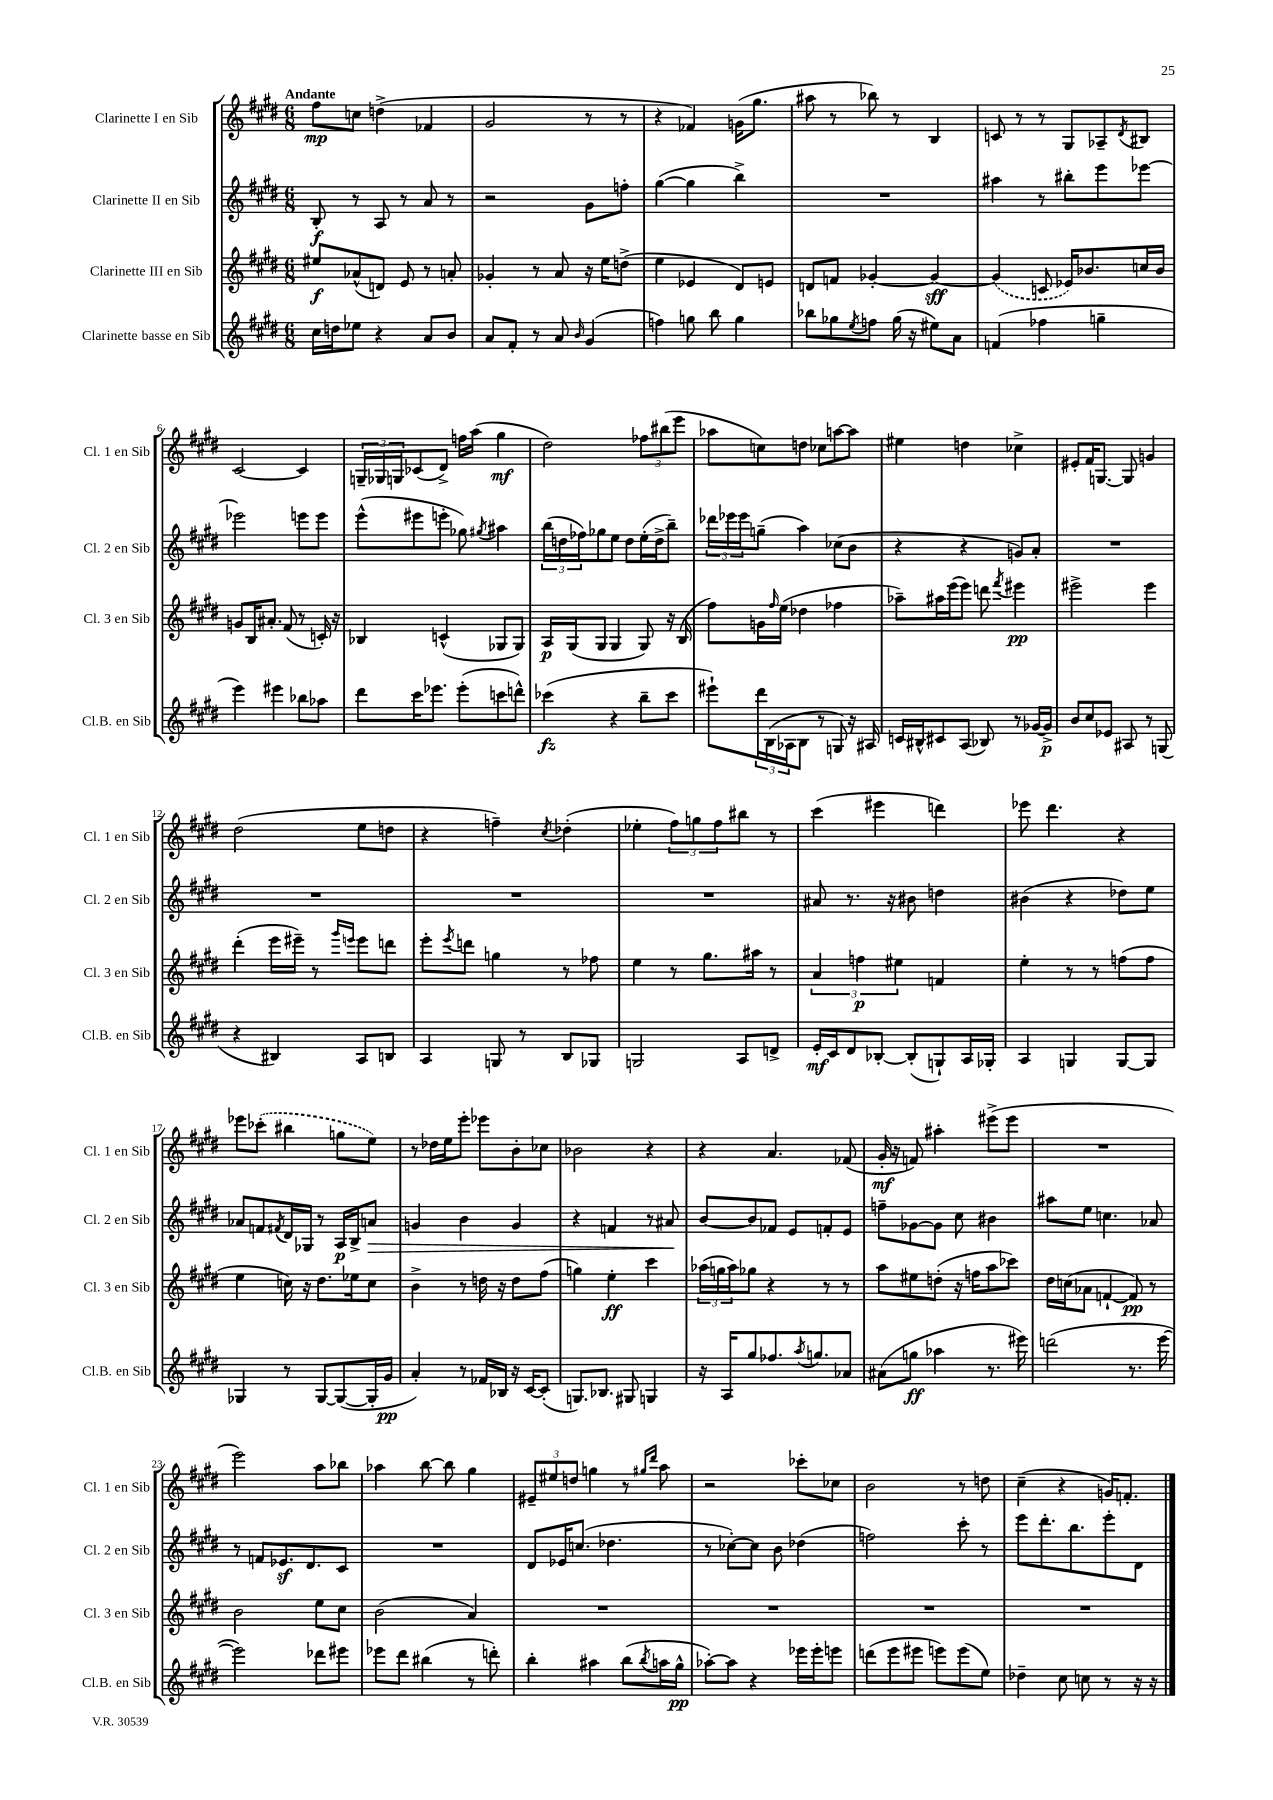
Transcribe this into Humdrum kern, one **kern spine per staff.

**kern	**dynam	**kern	**dynam	**kern	**dynam	**kern	**dynam
*part4	*part4	*part3	*part3	*part2	*part2	*part1	*part1
*staff4	*staff4	*staff3	*staff3	*staff2	*staff2	*staff1	*staff1
*I"Clarinette basse en Sib	*	*I"Clarinette III en Sib	*	*I"Clarinette II en Sib	*	*I"Clarinette I en Sib	*
*I'Cl.B. en Sib	*	*I'Cl. 3 en Sib	*	*I'Cl. 2 en Sib	*	*I'Cl. 1 en Sib	*
*clefG2	*	*clefG2	*	*clefG2	*	*clefG2	*
*k[f#c#g#d#]	*	*k[f#c#g#d#]	*	*k[f#c#g#d#]	*	*k[f#c#g#d#]	*
*M6/8	*	*M6/8	*	*M6/8	*	*M6/8	*
=1	=1	=1	=1	=1	=1	=1	=1
!	!	!	!	!	!	!LO:TX:a:B:t=Andante	!
16cc#\LL	.	8ee#X/L	f	8B'/	f	8ff#\L	mp
16ddn\J	.	.	.	.	.	.	.
8ee-X\J	.	(8a-X^^/	.	8r	.	8ccn\J	.
4r	.	8dn/J)	.	8A/	.	(4ddn^\	.
.	.	8e/	.	8r	.	.	.
8a/L	.	8r	.	8a/	.	4f-X/	.
8b/J	.	8an'/	.	8r	.	.	.
=2	=2	=2	=2	=2	=2	=2	=2
8a/L	.	4g-X'/	.	2r	.	2g#/	.
8f#'/J	.	.	.	.	.	.	.
8r	.	8r	.	.	.	.	.
8a/	.	8a/	.	.	.	.	.
16qqb/	.	.	.	.	.	.	.
(4g#/	.	16r	.	8g#\L	.	8r	.
.	.	16ee\KL	.	.	.	.	.
.	.	(8ddn^\J	.	8ffn'\J	.	8r	.
=3	=3	=3	=3	=3	=3	=3	=3
4ffn\)	.	4ee\	.	([4gg#\	.	4r	.
8ggn\	.	4e-X/	.	4gg#\]	.	4f-X/)	.
8bb\	.	.	.	.	.	.	.
4gg\	.	8d#/L)	.	4bb^\)	.	(16gn\KL	.
.	.	.	.	.	.	8.gg#\J	.
.	.	8en/J	.	.	.	.	.
=4	=4	=4	=4	=4	=4	=4	=4
8bb-X\L	.	8dn/L	.	2.r	.	8aa#X\	.
8gg-X\	.	8fn/J	.	.	.	8r	.
8qee/	.	.	.	.	.	.	.
8ffn\J	.	[4g-X'/	.	.	.	8bb-X\)	.
(16gg-\	.	.	.	.	.	8r	.
16r	.	.	.	.	.	.	.
8ee#X\L)	.	4g-/_	sff	.	.	4B/	.
8a\J	.	.	.	.	.	.	.
=5	=5	=5	=5	=5	=5	=5	=5
(4fn/	.	(4g-/]	.	4aa#X\	.	8cn/	.
.	.	.	.	.	.	8r	.
4ff-X\	.	8cn/	.	8r	.	8r	.
.	.	16e-X/KL)	.	8bb#X'\L	.	8G#/L	.
.	.	8.b-X/	.	.	.	.	.
4ggn~\	.	.	.	8eee\	.	8A-X~/	.
.	.	.	.	.	.	8qd#/	.
.	.	16ccn/L	.	[8eee-X\J	.	8B#X/J	.
.	.	16b-/JJ	.	.	.	.	.
!!LO:LB:g=z
=6	=6	=6	=6	=6	=6	=6	=6
4eee\)	.	8gn/L	.	2eee-X\]	.	[2c#/	.
.	.	16B/K	.	.	.	.	.
.	.	8.a#X'/J	.	.	.	.	.
4eee#X\	.	.	.	.	.	.	.
.	.	(8f#/	.	.	.	.	.
8bb-X\L	.	8r	.	8eeen\L	.	4c#/]	.
8aa-X\J	.	16cn'/)	.	8eee\J	.	.	.
.	.	16r	.	.	.	.	.
=7	=7	=7	=7	=7	=7	=7	=7
8ddd#\L	.	4B-X/	.	(8eee^^\L	.	24Gn~/LL	.
.	.	.	.	.	.	24G-X/	.
.	.	.	.	.	.	24Gn/J	.
16ccc#\K	.	.	.	8eee#X\	.	(8c-X/	.
8.eee-X\J	.	.	.	.	.	.	.
.	.	(4cn^^/	.	8eeen'\J	.	8d#^/J)	.
(8eee-'\L	.	.	.	8gg-X\)	.	16ffn\LL	.
.	.	.	.	.	.	(16aa\JJ	.
.	.	.	.	8qgg#X/	.	.	.
8cccn\	.	8G-X/L	.	4aa#X\	.	4gg#\	mf
8dddn^^\J)	.	8G-/J)	.	.	.	.	.
=8	=8	=8	=8	=8	=8	=8	=8
(4ccc-X\	fz	16A/LL	p	(24bb\LL	.	2dd#\)	.
.	.	.	.	24ddn\	.	.	.
.	.	(16G#/J	.	.	.	.	.
.	.	.	.	24ff-X\J)	.	.	.
.	.	8G#/J	.	8gg-X\	.	.	.
4r	.	4G#/	.	8ee\J	.	.	.
.	.	.	.	8dd\L	.	.	.
8bb~\L	.	8G#/)	.	(16ee'\L	.	12ff-X\L	.
.	.	.	.	16dd^\J	.	.	.
.	.	.	.	.	.	(12bb#X\	.
8ccc-\J	.	16r	.	8bb~\J)	.	.	.
.	.	.	.	.	.	12eee\J	.
.	.	(16B/	.	.	.	.	.
=9	=9	=9	=9	=9	=9	=9	=9
8eee#X`\L)	.	8ff#\L)	.	24ddd-X\LL	.	8aa-X\L	.
.	.	.	.	24eee-X\	.	.	.
.	.	.	.	24eee-\J	.	.	.
24ddd#\L	.	16gn\L	.	(8ggn~\J	.	8ccn\)	.
(24B\	.	.	.	.	.	.	.
.	.	16qqff#/	.	.	.	.	.
.	.	(16ee\JJ	.	.	.	.	.
24A-X\J	.	.	.	.	.	.	.
8B\J	.	4dd-X\	.	4aa\)	.	8ddn\J	.
8r	.	.	.	.	.	8cc-X\L	.
8Gn/)	.	4ff-X\	.	(8cc-X\L	.	[8aan\	.
16r	.	.	.	8b\J	.	8aa\J]	.
16A#X/	.	.	.	.	.	.	.
=10	=10	=10	=10	=10	=10	=10	=10
16cn/LL	.	8aa-X~\L)	.	4r	.	4ee#X\	.
16B#X^^/J	.	.	.	.	.	.	.
8c#X/	.	16aa#X\L	.	.	.	.	.
.	.	(16eee\J	.	.	.	.	.
(8A/J	.	8eee\J)	.	4r	.	4ddn\	.
8B-X/)	.	8dddn\	.	.	.	.	.
.	.	8qfff#/	.	.	.	.	.
8r	.	4eee#X\	pp	8gn/L)	.	4cc-X^\	.
[16g-X/LL	.	.	.	8a'/J	.	.	.
16g-^/JJ]	p	.	.	.	.	.	.
=11	=11	=11	=11	=11	=11	=11	=11
8b/L	.	2eee#X^\	.	2.r	.	8e#X'/L	.
8cc#/	.	.	.	.	.	16f#/K	.
.	.	.	.	.	.	[8.Gn/J	.
8e-X/J	.	.	.	.	.	.	.
8A#X/	.	.	.	.	.	8G/]	.
8r	.	4eee#\	.	.	.	4gn/	.
(8Gn/	.	.	.	.	.	.	.
!!LO:LB:g=z
=12	=12	=12	=12	=12	=12	=12	=12
4r	.	(4ddd#'\	.	2.r	.	(2dd#\	.
4B#X/)	.	16eee\LL	.	.	.	.	.
.	.	16eee#X~\JJ)	.	.	.	.	.
.	.	8r	.	.	.	.	.
.	.	16qqggg#/LL	.	.	.	.	.
.	.	16qqeeen/JJ	.	.	.	.	.
8A/L	.	8eee\L	.	.	.	8ee\L	.
8Bn/J	.	8dddn\J	.	.	.	8ddn\J	.
=13	=13	=13	=13	=13	=13	=13	=13
4A/	.	8eee'\L	.	2.r	.	4r	.
.	.	8qeee/	.	.	.	.	.
.	.	8dddn\J	.	.	.	.	.
8Gn/	.	4ggn\	.	.	.	4ffn~\)	.
8r	.	.	.	.	.	.	.
.	.	.	.	.	.	8qcc#/	.
8B/L	.	8r	.	.	.	(4dd-X'\	.
8G-X/J	.	8ff-X\	.	.	.	.	.
=14	=14	=14	=14	=14	=14	=14	=14
2Gn/	.	4ee\	.	2.r	.	4ee-X'\	.
.	.	8r	.	.	.	12ff#\L)	.
.	.	.	.	.	.	12ggn\	.
.	.	8.gg#\L	.	.	.	.	.
.	.	.	.	.	.	12ff#\	.
8A/L	.	.	.	.	.	8bb#X\J	.
.	.	16aa#X\Jk	.	.	.	.	.
8dn^/J	.	8r	.	.	.	8r	.
=15	=15	=15	=15	=15	=15	=15	=15
16e'/LL	mf	6a/	.	8a#X/	.	(4ccc#\	.
16c#/J	.	.	.	.	.	.	.
8d#/	.	.	.	8.r	.	.	.
.	.	6ffn\	p	.	.	.	.
[8B-X'/J	.	.	.	.	.	4eee#X\	.
.	.	.	.	16r	.	.	.
.	.	6ee#X\	.	.	.	.	.
(8B-'/L]	.	.	.	8b#X\	.	.	.
8Gn`/)	.	4fn/	.	4ddn\	.	4dddn\)	.
16A/L	.	.	.	.	.	.	.
16G-X'/JJ	.	.	.	.	.	.	.
=16	=16	=16	=16	=16	=16	=16	=16
4A/	.	4ee'\	.	(4b#X\	.	8eee-X\	.
.	.	.	.	.	.	4.ddd#\	.
4Gn/	.	8r	.	4r	.	.	.
.	.	8r	.	.	.	.	.
[8G/L	.	(8ffn\L	.	8dd-X\L)	.	4r	.
8G/J]	.	8ff\J	.	8ee\J	.	.	.
!!LO:LB:g=z
=17	=17	=17	=17	=17	=17	=17	=17
4G-X/	.	4ee\	.	8a-X/L	.	8eee-X\L	.
.	.	.	.	8fn/	.	(8ccc-X'\J	.
.	.	.	.	8qf#X/	.	.	.
8r	.	16ccn\)	.	16d#/L	.	4bb#X\	.
.	.	16r	.	16G-X/JJ	.	.	.
[8G-/L	.	8.dd#\L	.	8r	.	.	.
(8G-/_	.	.	.	16A/LL	p	8ggn\L	.
.	.	16ee-X\k	.	16B^/J	.	.	.
!	!	!	!	!	!LO:HP:b	!	!
16G-'/L]	.	8cc\J	.	8an/J	>	8ee\J)	.
16g#/JJ	pp	.	.	.	.	.	.
=18	=18	=18	=18	=18	=18	=18	=18
4a'/)	.	4b^\	.	4gn/	.	8r	.
.	.	.	.	.	.	16dd-X\LL	.
.	.	.	.	.	.	16ee\J	.
8r	.	8r	.	4b\	.	8eee'\J	.
16f-X/LL	.	16ddn\	.	.	.	8eee-X\L	.
16B-X/JJ	.	16r	.	.	.	.	.
16r	.	8dd\L	.	4g/	.	8b'\	.
[16c#/KL	.	.	.	.	.	.	.
(8c#'/J]	.	(8ff#\J	.	.	.	8cc-X\J	.
=19	=19	=19	=19	=19	=19	=19	=19
8.Gn/L)	.	4ggn\)	.	4r	.	2b-X\	.
8.B-X/J	.	.	.	.	.	.	.
.	.	4ee'\	ff	4fn/	.	.	.
8G#X/	.	.	.	.	.	.	.
4Gn/	.	4ccc#\	.	8r	.	4r	.
.	.	.	.	8a#X/	.	.	.
.	.	.	.	.	]	.	.
=20	=20	=20	=20	=20	=20	=20	=20
16r	.	(24aa-X\LL	.	[8b/L	.	4r	.
.	.	24ggn\	.	.	.	.	.
16A/KL	.	.	.	.	.	.	.
.	.	24aa-\J)	.	.	.	.	.
8gg#/	.	8gg-X\J	.	8b/]	.	.	.
8.ff-X/	.	4r	.	8f-X/J	.	4.a/	.
.	.	.	.	8e/L	.	.	.
8qaa/	.	.	.	.	.	.	.
8.ggn/	.	.	.	.	.	.	.
.	.	8r	.	8fn'/	.	.	.
8a-X/J	.	8r	.	8e/J	.	(8f-X/	.
=21	=21	=21	=21	=21	=21	=21	=21
(8a#X\L	.	8aa\L	.	8ffn~\L	.	16g#'/	mf
.	.	.	.	.	.	16r	.
8ggn\J	ff	8ee#X\	.	[8g-X\	.	8fn/)	.
4aa-X\	.	(8ddn'\J	.	8g-\J]	.	4aa#X'\	.
.	.	16r	.	8cc#\	.	.	.
.	.	16ffn\KL	.	.	.	.	.
8.r	.	8aa\	.	4b#X\	.	(8eee#X^\L	.
.	.	8ccc-X\J)	.	.	.	8eee#\J	.
16eee#X\)	.	.	.	.	.	.	.
=22	=22	=22	=22	=22	=22	=22	=22
(2dddn\	.	16dd#\LL	.	8aa#X\L	.	2.r	.
.	.	(16ccn\J	.	.	.	.	.
.	.	8a-X\J	.	8ee\J	.	.	.
.	.	[4fn`/	.	4.ccn\	.	.	.
8.r	.	8f/])	pp	.	.	.	.
.	.	8r	.	8a-X/	.	.	.
[16eee\	.	.	.	.	.	.	.
!!LO:LB:g=z
=23	=23	=23	=23	=23	=23	=23	=23
2eee\])	.	2b\	.	8r	.	2eee\)	.
.	.	.	.	8fn/L	.	.	.
.	.	.	.	8.e-Xz/	.	.	.
.	.	.	.	8.d#/	.	.	.
8ddd-X\L	.	8ee\L	.	.	.	8aa\L	.
8eee#X\J	.	8cc#\J	.	8c#/J	.	8bb-X\J	.
=24	=24	=24	=24	=24	=24	=24	=24
8eee-X\L	.	(2b\	.	2.r	.	4aa-X\	.
8ddd#\J	.	.	.	.	.	.	.
(4bb#X\	.	.	.	.	.	[8bb\	.
.	.	.	.	.	.	8bb\]	.
8r	.	4a/)	.	.	.	4gg#\	.
8dddn'\)	.	.	.	.	.	.	.
=25	=25	=25	=25	=25	=25	=25	=25
4bb'\	.	2.r	.	8d#/L	.	12e#X~/L	.
.	.	.	.	.	.	12ee#X/	.
.	.	.	.	16e-X/K	.	.	.
.	.	.	.	.	.	12ddn/J	.
.	.	.	.	(8.ccn/J	.	.	.
4aa#X\	.	.	.	.	.	4ggn\	.
.	.	.	.	4.dd-X\	.	.	.
(8bb\L	.	.	.	.	.	8r	.
.	.	.	.	.	.	16qqgg#X/LL	.
8qbb/	.	.	.	.	.	16qqddd#/JJ	.
16aan\L	.	.	.	.	.	8aa\	.
16gg#^^\JJ	pp	.	.	.	.	.	.
=26	=26	=26	=26	=26	=26	=26	=26
[8aa-X'\L)	.	2.r	.	8r	.	2r	.
8aa-\J]	.	.	.	[8cc-X'\L)	.	.	.
4r	.	.	.	8cc-\J]	.	.	.
.	.	.	.	8b\	.	.	.
16eee-X\LL	.	.	.	(4dd-X\	.	8ccc-X'\L	.
16eee-'\J	.	.	.	.	.	.	.
8eeen\J	.	.	.	.	.	8cc-X\J	.
=27	=27	=27	=27	=27	=27	=27	=27
(8dddn\L	.	2.r	.	2ffn\)	.	2b\	.
8eee\	.	.	.	.	.	.	.
8eee#X\J	.	.	.	.	.	.	.
8eeen\L)	.	.	.	.	.	.	.
(8eee\	.	.	.	8ccc#'\	.	8r	.
8ee\J)	.	.	.	8r	.	8ddn\	.
=28	=28	=28	=28	=28	=28	=28	=28
4dd-X~\	.	2.r	.	8eee\L	.	(4cc#~\	.
.	.	.	.	8.ddd#'\	.	.	.
8cc#\	.	.	.	.	.	4r	.
.	.	.	.	8.bb\	.	.	.
8ccn\	.	.	.	.	.	.	.
8r	.	.	.	8eee'\	.	16gn/KL)	.
.	.	.	.	.	.	8.fn'/J	.
16r	.	.	.	8d#\J	.	.	.
16r	.	.	.	.	.	.	.
==	==	==	==	==	==	==	==
*-	*-	*-	*-	*-	*-	*-	*-
